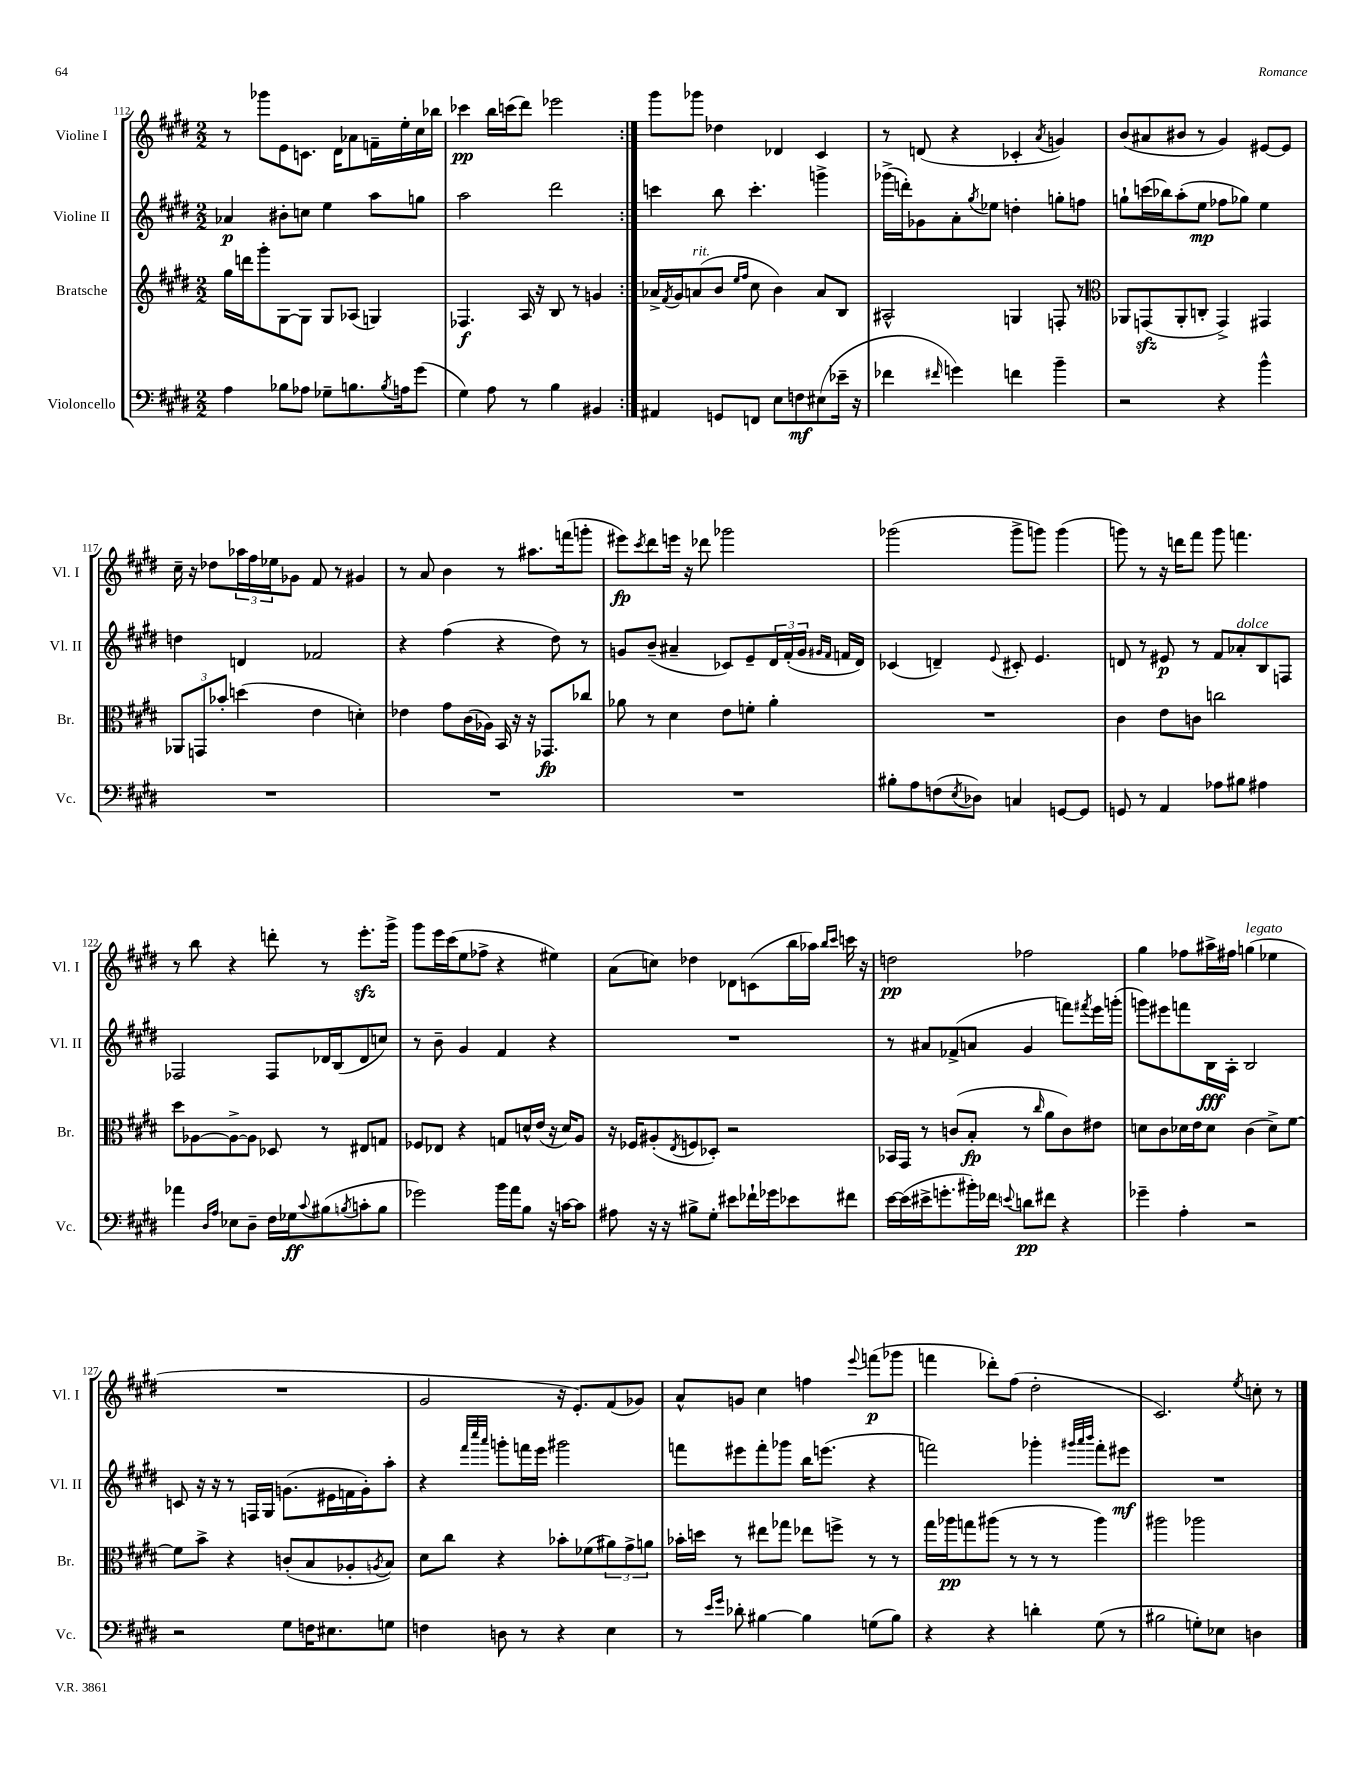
<<
\new StaffGroup <<
\new Staff = "s0" \with { instrumentName = "Violine I" shortInstrumentName = "Vl. I" } {
    \clef treble \key e \major \numericTimeSignature \time 2/2
    \repeat volta 2 { r8 ges'''8 e'8 c'8. dis'16 aes'8 f'16-- e''16-. cis''16 bes''16 |
    ces'''4\pp b''16 c'''16( dis'''8) ees'''2 | }
    gis'''8 ges'''8 des''4 des'4 cis'4 |
    r8 d'8( r4 ces'4-. \acciaccatura { a'8 } g'4) |
    b'8( ais'8 bis'8 r8 gis'4) eis'8~ eis'8 |
    cis''16-- r16 des''8 \tuplet 3/2 { aes''16 fis''16 ees''16 } ges'8 fis'8 r8 gis'4 |
    r8 a'8 b'4 r8 ais''8. f'''16( g'''8-. |
    eis'''8\fp) \acciaccatura { cis'''8 } dis'''8 e'''16 r16 des'''8 ges'''2 |
    ges'''2( ges'''8-> g'''8) g'''4( |
    g'''8) r8 r16 d'''16 fis'''8 g'''8 f'''4. |
    r8 b''8 r4 d'''8-. r8 e'''8.-.\sfz gis'''16-> |
    gis'''8 e'''16 cis'''16( e''8 fes''8-> r4 eis''4) |
    a'8( c''8) des''4 des'8 c'8( b''16 aes''16) \grace { b''16 cis'''16 } c'''16 r16 |
    d''2\pp fes''2 |
    gis''4 fes''8 ais''16-> fis''16 g''4^\markup { \italic "legato" }( ees''4 |
    R1 |
    gis'2 r16 e'8.-.) fis'8( ges'8) |
    a'8-^ g'8 cis''4 f''4 \appoggiatura { e'''8 } f'''8\p( ges'''8 |
    f'''4 des'''8-.) fis''8( dis''2-. |
    cis'2.) \acciaccatura { e''8 } c''8-. r8 \bar "|." |
}
\new Staff = "s1" \with { instrumentName = "Violine II" shortInstrumentName = "Vl. II" } {
    \clef treble \key e \major \numericTimeSignature \time 2/2
    \repeat volta 2 { aes'4\p bis'8-. c''8 e''4 a''8 g''8 |
    a''2 dis'''2 | }
    c'''4 b''8 c'''4.-. g'''4-> |
    ges'''16->( d'''16-.) ges'8 a'8-. \acciaccatura { gis''8 } ees''8 d''4-. g''8-. f''8 |
    g''8-! c'''16( bes''16) a''8-.( e''8\mp fes''8 ges''8) e''4 |
    d''4 d'4 fes'2 |
    r4 fis''4( r4 dis''8) r8 |
    g'8 b'8--( ais'4-- ces'8) e'8-- \tuplet 3/2 { dis'16 fis'16-.( g'16 } \grace { gis'16 fis'16 } f'16 dis'16) |
    ces'4( d'4--) \appoggiatura { e'8 } cis'8-. e'4. |
    d'8 r8 eis'8\p r8 fis'8 aes'8-.^\markup { \italic "dolce" } b8 f8 |
    fes2 fes8 des'16 b16( des'8 c''8) |
    r8 b'8-- gis'4 fis'4 r4 |
    R1 |
    r8 ais'8 fes'8->( a'8 gis'4 f'''8) \acciaccatura { fis'''8 } e'''16 g'''16-.( |
    g'''8) eis'''8 f'''8 b16\fff a16-. b2 |
    c'8 r16 r16 r8 f16 gis16 g'8.( eis'16 f'16 g'16-.) a''8-. |
    r4 \grace { fis'''32 cis''''32 a'''32 } g'''8-. f'''16 e'''16 gis'''2 |
    f'''8 eis'''8 f'''8-. ges'''8 b''16 e'''8.( r4 |
    f'''2) ges'''4-. \grace { gis'''32 a'''32 b'''32 } f'''8-. eis'''8\mf |
    R1 \bar "|." |
}
\new Staff = "s2" \with { instrumentName = "Bratsche" shortInstrumentName = "Br." } {
    \clef treble \key e \major \numericTimeSignature \time 2/2
    \repeat volta 2 { gis''16 d'''16 gis'''8-. gis8~ gis8 gis8 aes8( g4) |
    fes4.\f a16 r16 b8 r8 g'4 | }
    aes'16-> \acciaccatura { fis'8 } gis'16 a'8^\markup { \italic "rit." }( b'8 \grace { e''16 fis''16 } cis''8 b'4) a'8 b8 |
    ais2-^ g4 f8-. r8 |
    \clef alto aes,8 g,8\sfz( aes,8-. c8-. g,4->) gis,4 |
    \tuplet 3/2 { aes,8 g,8 bes'8-. } d''4( e'4 d'4-.) |
    ees'4 gis'8 cis'16( aes16) b,16 r16 r16 ges,8.\fp ces''8 |
    aes'8 r8 dis'4 e'8 f'8-. aes'4-. |
    R1 |
    cis'4 e'8 c'8 c''2 |
    dis''8 aes8~ aes8~-> aes8 des8 r8 eis8 g8 |
    fes8 ees8 r4 g8 d'16-^ e'16( r16 d'16) a8 |
    r16 fes16 ais8-.( \acciaccatura { e8 } f8 des8-.) r2 |
    bes,16 gis,16 r8 c'8( b8-.\fp r8 \grace { cis''16 } a'8 c'8) eis'8 |
    d'8 cis'8 des'16 e'16 des'8 cis'4( des'8->) fis'8~ |
    fis'8 b'8-> r4 c'8-.( b8 aes8-. \acciaccatura { a8 } b8) |
    dis'8 cis''8 r4 bes'8-. fes'8( \tuplet 3/2 { ais'8) gis'8-> a'8 } |
    bes'16-. d''16 r8 eis''8 ges''8 ees''8 f''8-> r8 r8 |
    gis''16 aes''16\pp g''8 ais''8( r8 r8 r8 ais''4) |
    ais''2 aes''2 \bar "|." |
}
\new Staff = "s3" \with { instrumentName = "Violoncello" shortInstrumentName = "Vc." } {
    \clef bass \key e \major \numericTimeSignature \time 2/2
    \repeat volta 2 { a4 bes8 aes8 ges8-- b8. \acciaccatura { b8 } a16 gis'8( |
    gis4) a8 r8 b4 bis,4 | }
    ais,4 g,8 f,8 e8 f8\mf eis8( ees'16-- r16 |
    fes'4 \grace { fis'16 } g'4) f'4 b'4-- |
    r2 r4 b'4-^ |
    R1 |
    R1 |
    R1 |
    bis8-. a8 f8( \acciaccatura { e8 } des8) c4 g,8~ g,8 |
    g,8 r8 a,4 aes8 bis8 ais4 |
    aes'4 \grace { dis16 a16 } ees8 dis8-- fis16 ges16\ff \appoggiatura { cis'8 } bis8( \acciaccatura { b8 } c'8-. b8 |
    ges'2) b'16 a'16 b8 r16 c'16~ c'8 |
    ais8 r16 r16 bis8-> gis8-. eis'8 fes'16-! ges'16 ees'8 fis'8 |
    e'16~ e'16( eis'16-> g'8.-. bis'16-.) fes'16 \appoggiatura { e'8 } d'8\pp fis'8 r4 |
    ges'4-- a4-. r2 |
    r2 gis8 f16 eis8. g8 |
    f4 d8 r8 r4 e4 |
    r8 \grace { e'16 gis'16 } des'8-. bis4~ bis4 g8( bis8) |
    r4 r4 d'4-. gis8( r8 |
    bis2 g8-.) ees8 d4 \bar "|." |
}
>>
>>
\layout { \context { \Score currentBarNumber = #112 } }
